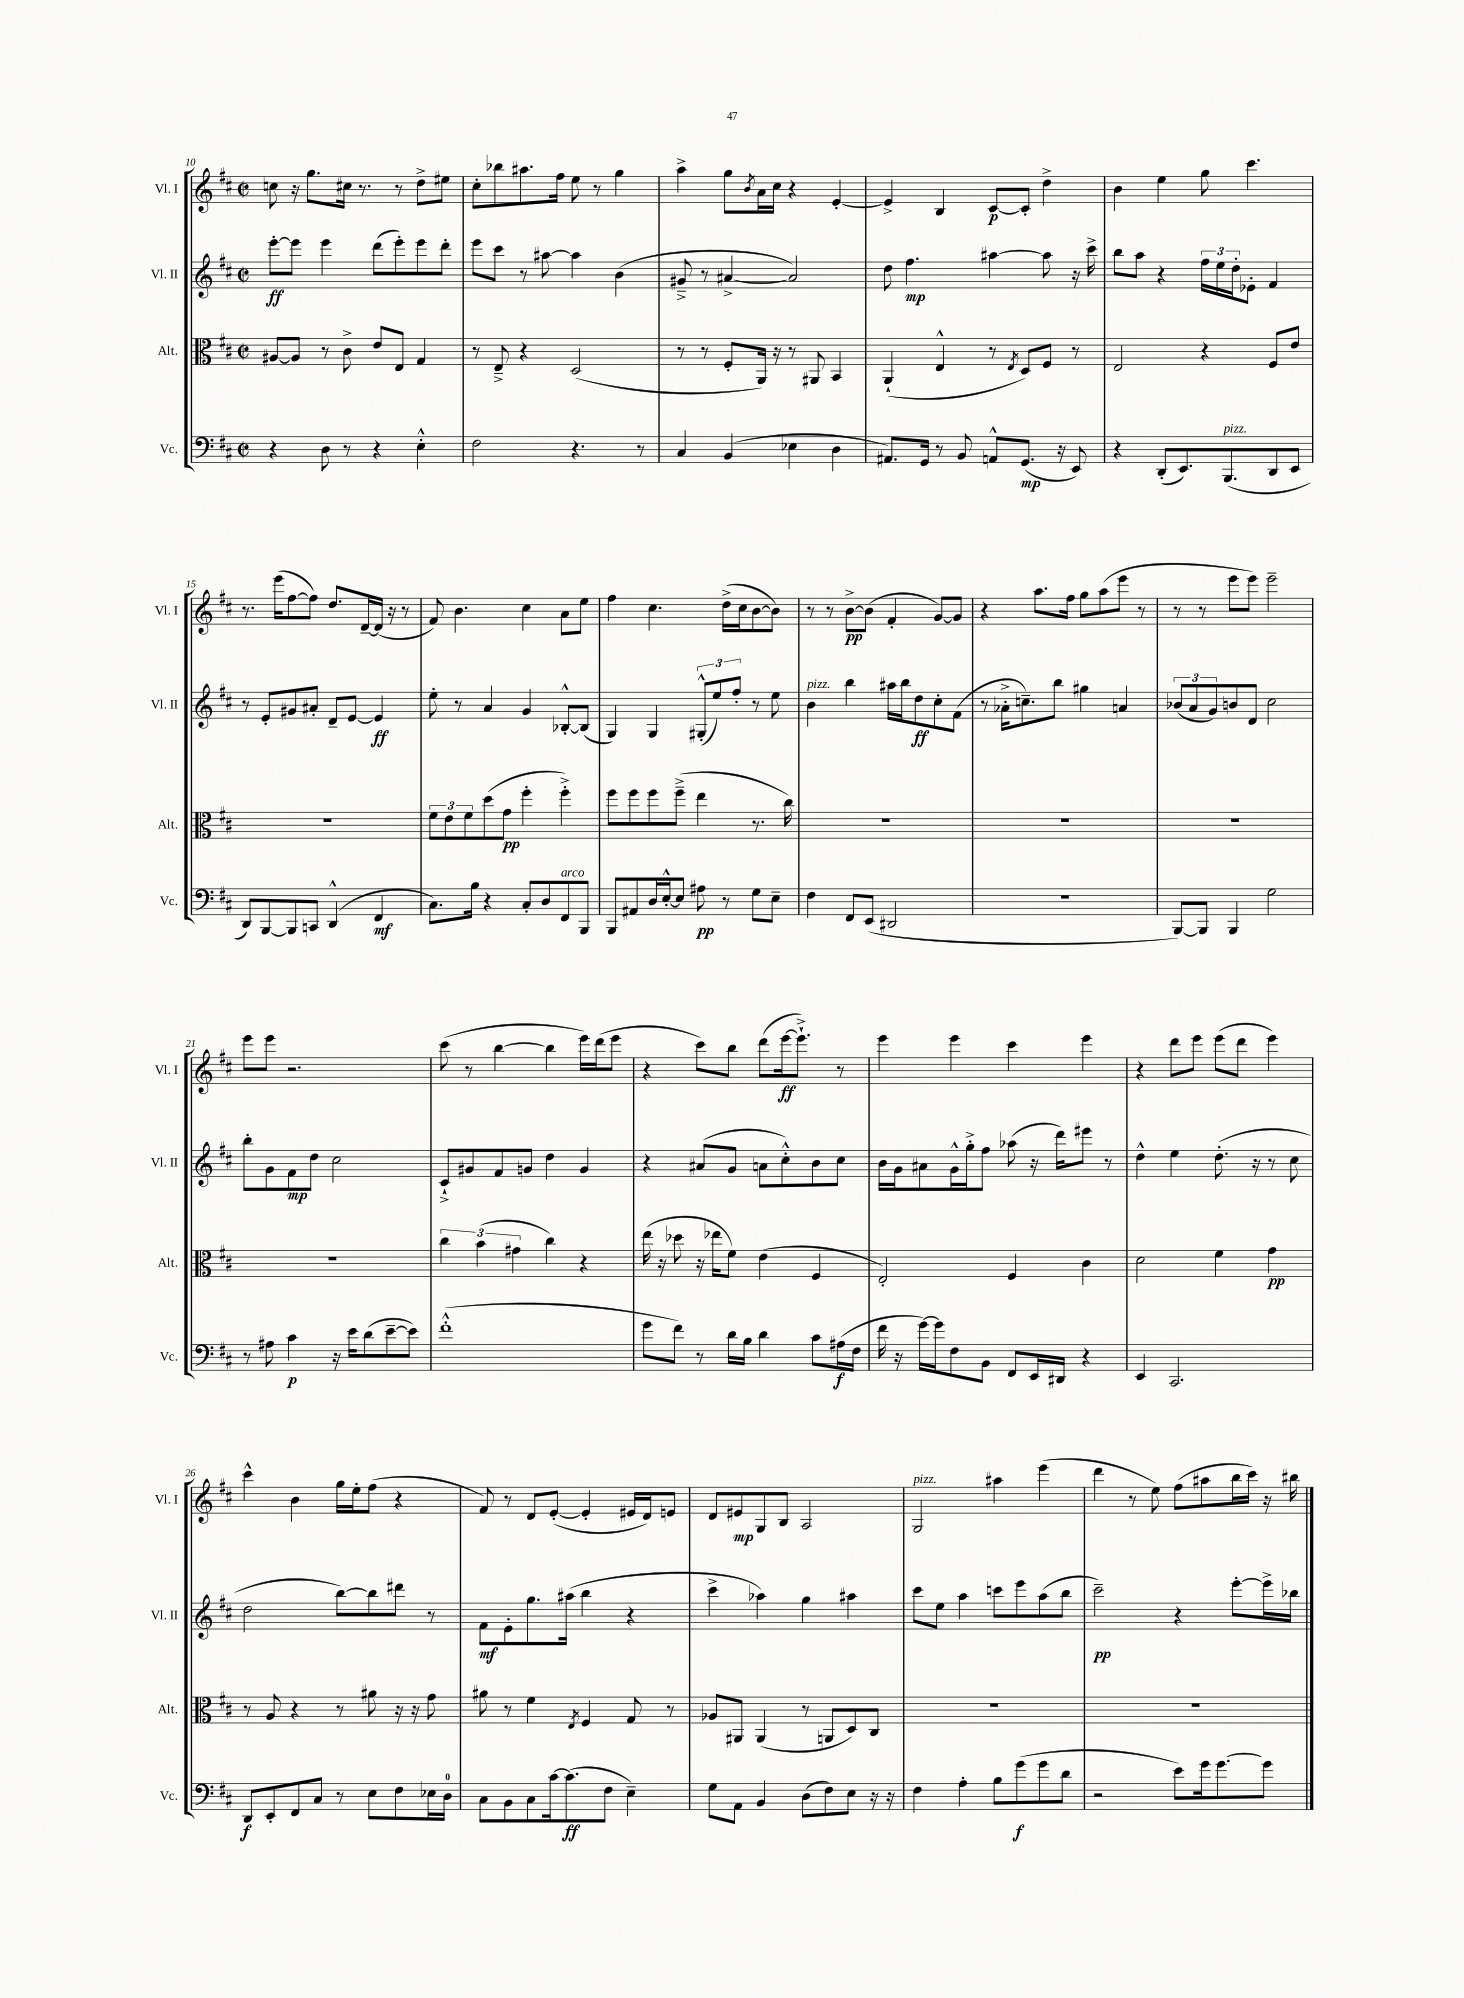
<<
\new StaffGroup <<
\new Staff = "s0" \with { instrumentName = "Vl. I" shortInstrumentName = "Vl. I" } {
    \clef treble \key d \major \defaultTimeSignature \time 2/2
    c''8 r16 g''8. cis''16 r8. r8 d''8-> eis''8 |
    cis''8-. bes''8 ais''8. fis''16 e''8 r8 g''4 |
    a''4-> g''8 \acciaccatura { b'8 } a'16 cis''16 r4 e'4~-. |
    e'4-> b4 cis'8~\p cis'8-. d''4-> |
    b'4 e''4 g''8 cis'''4. |
    r8. e'''16( fis''8~ fis''8) d''8. d'16~-- d'16( r16 r8 |
    fis'8) b'4. cis''4 a'8 e''8 |
    fis''4 cis''4. d''16->( cis''16 b'8~ b'8) |
    r8 r8 b'8~->\pp b'8( fis'4-. g'8~) g'8 |
    r4 a''8. fis''16 g''8 a''8( e'''8 r8 |
    r8 r8 e'''8 e'''8) e'''2-- |
    e'''8 e'''8 r2. |
    cis'''8( r8 b''4~ b''4 e'''16) d'''16( e'''8 |
    r4 cis'''8) b''8 d'''8( e'''16~\ff e'''8.-!->) r8 |
    e'''4 e'''4 cis'''4 e'''4 |
    r4 d'''8 e'''8 e'''8( d'''8 e'''4) |
    cis'''4-^ b'4 g''16 e''16-. fis''8( r4 |
    fis'8) r8 d'8 e'8~-.( e'4-. eis'16 d'16) e'8 |
    d'8 eis'8\mp g8 b8 a2 |
    g2^\markup { \italic "pizz." } ais''4 e'''4( |
    d'''4 r8 e''8) fis''8( ais''8 b''16 cis'''16) r16 bis''16 \bar "|." |
}
\new Staff = "s1" \with { instrumentName = "Vl. II" shortInstrumentName = "Vl. II" } {
    \clef treble \key d \major \defaultTimeSignature \time 2/2
    e'''8~-.\ff e'''8 e'''4 d'''8( e'''8-.) e'''8 d'''8-. |
    e'''8 cis'''8 r8 ais''8~ ais''4 b'4( |
    gis'8---> r8 ais'4~-> ais'2) |
    d''8 fis''4.\mp ais''4~ ais''8 r16 cis'''16-> |
    b''8 a''8 r4 \tuplet 3/2 { fis''16 e''16 d''16-. } ees'8-. fis'4 |
    r8 e'8-. gis'8 ais'8-. d'8-- e'8~ e'4\ff |
    e''8-. r8 a'4 g'4 bes8~-.-^ bes8( |
    g4) g4 \tuplet 3/2 { gis8-.-^( e''8) fis''8-. } r8 e''8 |
    b'4^\markup { \italic "pizz." } b''4 ais''16 b''16 d''8\ff cis''8-. fis'8( |
    r8 aes'16-.-> c''8.--) b''8 gis''4 a'4 |
    \tuplet 3/2 { bes'8( a'8 g'8) } b'8 d'8 cis''2 |
    b''8-. g'8 fis'8\mp d''8 cis''2 |
    cis'8-!-> gis'8 fis'8 g'8 d''4 g'4 |
    r4 ais'8( g'8 a'8 cis''8-.-^) b'8 cis''8 |
    b'16 g'16 ais'8 g'16-^ g''16-.-> fis''8 aes''8( r16 d'''16) eis'''8 r8 |
    d''4-^ e''4 d''8.-.( r16 r8 cis''8 |
    d''2 b''8~) b''8 dis'''8 r8 |
    fis'8\mf e'8-. g''8. ais''16( b''4 r4 |
    cis'''4-> aes''4) g''4 ais''4 |
    cis'''8 e''8 a''4 c'''8 e'''8 a''8( b''8 |
    cis'''2--\pp) r4 e'''8~-. e'''16-> bes''16 \bar "|." |
}
\new Staff = "s2" \with { instrumentName = "Alt." shortInstrumentName = "Alt." } {
    \clef alto \key d \major \defaultTimeSignature \time 2/2
    ais8~ ais8 r8 cis'8-> e'8 e8 g4 |
    r8 e8---> r4 d2( |
    r8 r8 fis8-. a,16) r16 r8 ais,8 b,4 |
    a,4-!( e4-^ r8 \acciaccatura { e8 } d8) fis8 r8 |
    e2 r4 fis8 e'8 |
    r1 |
    \tuplet 3/2 { fis'8 e'8 fis'8 } d''8( g'8\pp fis''4-. fis''4-.->) |
    fis''8 fis''8 fis''8 fis''8--->( e''4 r8. cis''16) |
    R1 |
    R1 |
    R1 |
    R1 |
    \tuplet 3/2 { cis''4 b'4( gis'4 } cis''4) r4 |
    e''16( r16 des''8 r16 ees''16 fis'8) e'4( fis4 |
    e2-.) fis4 cis'4 |
    d'2 fis'4 g'4\pp |
    r8 a8 r4 r8 ais'8 r16 r16 g'8 |
    ais'8 r8 fis'4 \acciaccatura { e8 } fis4 g8 r8 |
    aes8 ais,8 ais,4( r8 a,8 d8) cis8 |
    R1 |
    R1 \bar "|." |
}
\new Staff = "s3" \with { instrumentName = "Vc." shortInstrumentName = "Vc." } {
    \clef bass \key d \major \defaultTimeSignature \time 2/2
    r4 d8 r8 r4 e4-.-^ |
    fis2 r4. r8 |
    cis4 b,4( ees4 d4 |
    ais,8.) g,16 r8 b,8 a,8-^ g,8.\mp( r16 e,8) |
    r4 d,8-.( e,8.) b,,8.^\markup { \italic "pizz." }( d,8 e,8 |
    d,8) b,,8~ b,,8 c,8 d,4-^( fis,4\mf |
    cis8.) b16 r4 cis8-. d8 fis,8^\markup { \italic "arco" } b,,8 |
    b,,8 ais,8 d16 e16~-.-^ e8 ais8\pp r8 g8 e8-- |
    fis4 fis,8 e,8( dis,2 |
    R1 |
    b,,8~) b,,8 b,,4 g2 |
    r8 ais8 cis'4\p r16 e'16 d'8( e'8~-- e'8) |
    fis'1-.-^( |
    g'8 fis'8) r8 d'16 b16 d'4 cis'8 ais16\f( fis16 |
    fis'16 r16 g'16~) g'16 fis8 b,8 fis,8 e,16 dis,16 r4 |
    e,4 cis,2. |
    d,8\f e,8-. fis,8 cis8 r8 e8 fis8 ees16 d16-0 |
    cis8 b,8 cis8 cis'16~ cis'8.\ff( fis8 e4--) |
    g8 a,8 b,4 d8( fis8) e8 r16 r16 |
    fis4 a4-. b8 g'8\f( g'8 d'8 |
    r2 e'8) g'16 g'8.~ g'8 \bar "|." |
}
>>
>>
\layout { \context { \Score currentBarNumber = #10 } }
